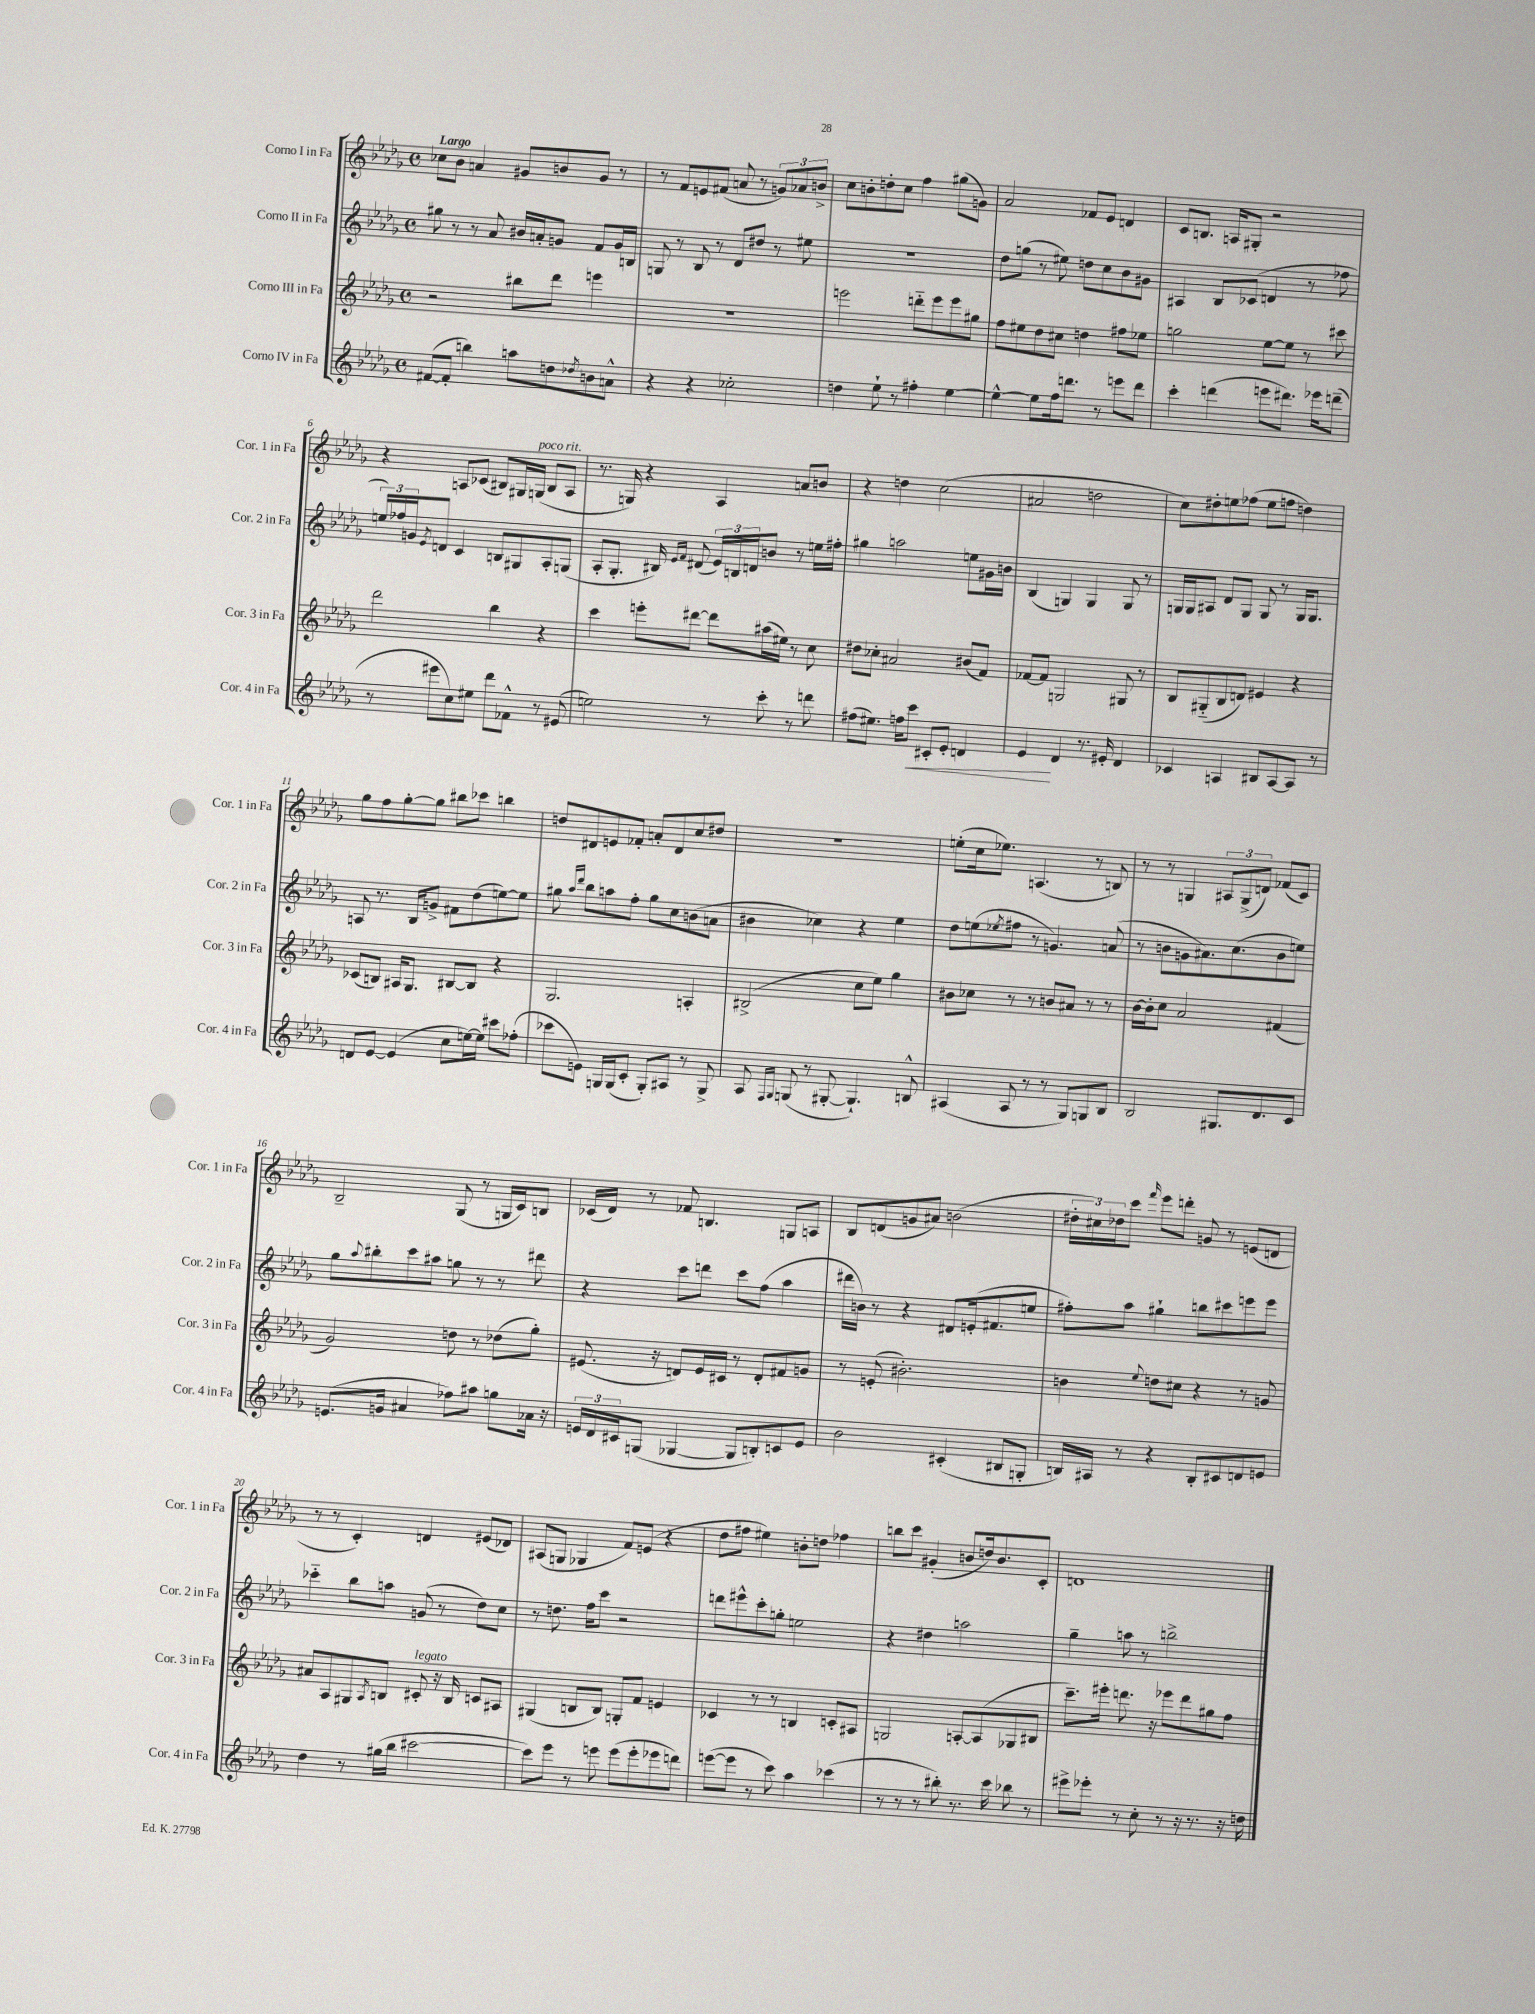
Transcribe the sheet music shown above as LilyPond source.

<<
\new StaffGroup <<
\new Staff = "s0" \with { instrumentName = "Corno I in Fa" shortInstrumentName = "Cor. 1 in Fa" } {
    \clef treble \key des \major \defaultTimeSignature \time 4/4 \tempo "Largo"
    ces''8 bes'8 a'4 gis'8 b'8 gis'8 r8 |
    r8 f'8 e'8 fis'8( a'8 r8 \tuplet 3/2 { g'8) aes'8 b'8-> } |
    c''8 b'8-. d''8-. c''8 f''4 gis''8( g'8) |
    aes'2 fes'8 ees'8 d'4 |
    c'8 b8. a16 gis8-. r2 |
    r4 a8 ces'8( bis8) gis16 g16^\markup { \italic "poco rit." }( bis8 a8 |
    r8. g16) r4 aes4 a'8 b'8 |
    r4 d''4 c''2( |
    ais'2 d''2 |
    c''8) dis''8-. e''8 fes''8( e''8 f''8 d''4) |
    ges''8 f''8 ges''8~-. ges''8 bis''8 ces'''8 b''4 |
    d''8 dis'8 e'8 fes'8-. a'8-. dis'8 c''8 dis''8 |
    R1 |
    e''8-.( c''16 ees''8.) a4.( r8 b8) |
    r8 r8 g4 \tuplet 3/2 { ais8 g8->( d'8) } fes'8( c'8) |
    bes2-- ges8( r8 g16 c'16) b8 |
    ces'16( des'16) r8 fes'8 b4. g8 a8 |
    bes8 d'8( g'8 ais'8) b'2( |
    \tuplet 3/2 { dis''16-. cis''16) des''16 } c'''8 \grace { f'''16 } ees'''8 d'''8-. g'8 r8 e'8( d'8 |
    r8 r8 c'4-.) d'4 eis'8( des'8) |
    ais8( g8 ges4 f'8) e'8( r4 |
    des''8 fis''8 eis''4) b'8-. d''8 fes''4 |
    b''8 c'''8 gis'4-.( b'8 d''16) b'8. c'8-. |
    d'1 \bar "|." |
}
\new Staff = "s1" \with { instrumentName = "Corno II in Fa" shortInstrumentName = "Cor. 2 in Fa" } {
    \clef treble \key des \major \defaultTimeSignature \time 4/4
    gis''8 r8 r8 aes'8 bis'16 a'16-. g'8 f'8 g'16 b16 |
    g8 r8 bes8 r8 des'8 dis''8 r8 eis''8 |
    R1 |
    des''8 g''8( r8 eis''8) d''8 c''8 bes'8 gis'8 |
    ais4 bes8 ces'8( d'4 r8 fes''8 |
    \tuplet 3/2 { e''16) fes''16 g'16 } \acciaccatura { ees'8 } d'8 c'4 b8 gis8 aes8-. g8( |
    aes8-. ges8.-. bis16) \grace { ees'16 f'16 } dis'8( \tuplet 3/2 { ees'16) b16 d'16 } b'8 r8 e''16 fis''16-. |
    gis''4 a''2 e''8 gis'16 b'16 |
    bes4( g4) g4 g8 r8 |
    g16 g16 ais8 des'8 g8 g8 r8 g16 g8. |
    a8 r8. bes16 g'8-> fis'8 des''8( e''8~) e''8 |
    gis''8 \grace { aes''16 des'''16 } bes''8 a''8 f''8-. gis''8 c''8 b'8( a'8 |
    bis'4 ces''4) r4 ees''4 |
    des''8 e''8( \acciaccatura { ees''8 } fis''8 r8 g'4.) a'8( |
    r8 b'8 g'8 ais'8.) c''8.( b'8 e''8) |
    ges''8 \appoggiatura { aes''8 } bis''8-. c'''8 ais''8 g''8 r8 r8 dis'''8 |
    r4 c'''8 d'''8 c'''8 f''8( aes''4 |
    dis'''16 b'16) r8 r4 dis'8 e'16-.( fis'8. e''8 |
    fis''8-.) aes''8 gis''4-! b''8 cis'''8 e'''8 e'''8 |
    ces'''4-_ bes''8 a''8 g'8( r8 des''8) c''8 |
    r8 d''8. f''16 c'''8 r2 |
    d'''8 eis'''8-^ c'''8-. g''8-. e''2 |
    r4 dis''4 a''2 |
    ges''4-- a''8 r8 b''2-> \bar "|." |
}
\new Staff = "s2" \with { instrumentName = "Corno III in Fa" shortInstrumentName = "Cor. 3 in Fa" } {
    \clef treble \key des \major \defaultTimeSignature \time 4/4
    r2 bis''8 des'''8 e'''4 |
    r1 |
    e'''2 d'''8-_ e'''8 e'''8 gis''8 |
    f''8 eis''8 des''8 cis''8 d''4 fis''8 ees''8 |
    g''2 ees''8~ ees''8 r8 cis'''8 |
    des'''2 bes''4 r4 |
    c'''4 e'''8-. dis'''8~ dis'''8 ais''16( eis''16) r8 c''8 |
    dis''8 ces''8-. ais'2 bis'8( f'8) |
    fes'8~ fes'8 g2 gis8 r8 |
    bes8 gis8-_( bes8 d'8) eis'4 r4 |
    ces'8( b8) ais16 ges8. bis8~ bis8 r4 |
    ges2. a4-. |
    bis2->( c''8 ees''8) ges''4 |
    bis'8 ces''8 r8 r8 b'8 ais'8 r8 r8 |
    bes'16~ bes'16-. c''8 aes'2 fis'4( |
    ges'2) d''8 r8 des''8( ges''8-.) |
    eis'8.( r16 d'8) eis'16 cis'16 r8 d'8-. fis'8 g'8 |
    r8 e'8-.( bis'2.-.) |
    b'4 \appoggiatura { ees''8 } d''8 cis''8 r4 r8 g'8 |
    ais'8 aes8 gis8 \acciaccatura { aes8 } b8 cis'8-.^\markup { \italic "legato" } r16 b16 c'8 ais8 |
    gis4( b8 b8) g8-. f'8 e'4 |
    ces'4 r8 r8 b4 c'8-. ais8 |
    g2 a8~-. a8( ges8 bis8 |
    c'''8.--) eis'''16-. d'''8. r16 ees'''8 d'''8 gis''8 f''8 \bar "|." |
}
\new Staff = "s3" \with { instrumentName = "Corno IV in Fa" shortInstrumentName = "Cor. 4 in Fa" } {
    \clef treble \key des \major \defaultTimeSignature \time 4/4
    fis'8~( fis'8-. b''4) a''8 d''8 \acciaccatura { des''8 } b'8 a'8-^ |
    r4 r4 ces''2-. |
    d''4 ees''8-! r8 fis''4-. ees''4~ |
    ees''4~-^ ees''8 f''16 d'''8. r8 e'''8 d'''8 |
    c'''4-. d'''4( e'''8 dis'''8.) ees'''16 d'''8--( |
    r8 eis'''8 c''8) eis''8 des'''8 fes'8-^ r8 eis'8( |
    e''2) r8 c'''8-. r8 d'''8 |
    fis''8( eis''8.) f''16 c'''8\< cis'8-. ees'8-. d'4 |
    ees'4\! des'4 r8. eis'16-. des'4 |
    ces'4 a4 bis8 a8~ a8 r8 |
    d'8 ees'8~ ees'4( c''8 e''16~) e''16 cis'''8 fes''8-.( |
    ces'''8 e'8) g16 g16( c'8-. g8-.) ais8 r8 g8-> |
    aes8 \grace { f16 ges16 } g8( r8 gis8~-. gis4.-!) b8-^ |
    ais4( ais8 r8 r8 ges8) g8 bes8 |
    bes2 gis8. des'8. c'8 |
    e'8.( g'16 ais'4 fes''8) ais''8 g''8 aes'16 r16 |
    \tuplet 3/2 { e'16 des'16 cis'16 } g8( ges4~ ges8 b8-.) c'8 e'8 |
    bes'2 cis'4-.( bis8 g8-. |
    b16) ais16 r8 r4 b8-. cis'8 d'8 e'8 |
    des''4 r8 gis''16( bes''16 cis'''2~ |
    cis'''8) ees'''8 r8 e'''8 e'''8( e'''8-. ees'''8 d'''8) |
    e'''8~( e'''8 r8 c'''8) aes''4 ces'''4( |
    r8 r8 r8 bis''8-.) r8. c'''16 bes''8 r8 |
    eis'''8-> ees'''8-. r8 c''8-. r8 r16 r8. r16 d''16 \bar "|." |
}
>>
>>
